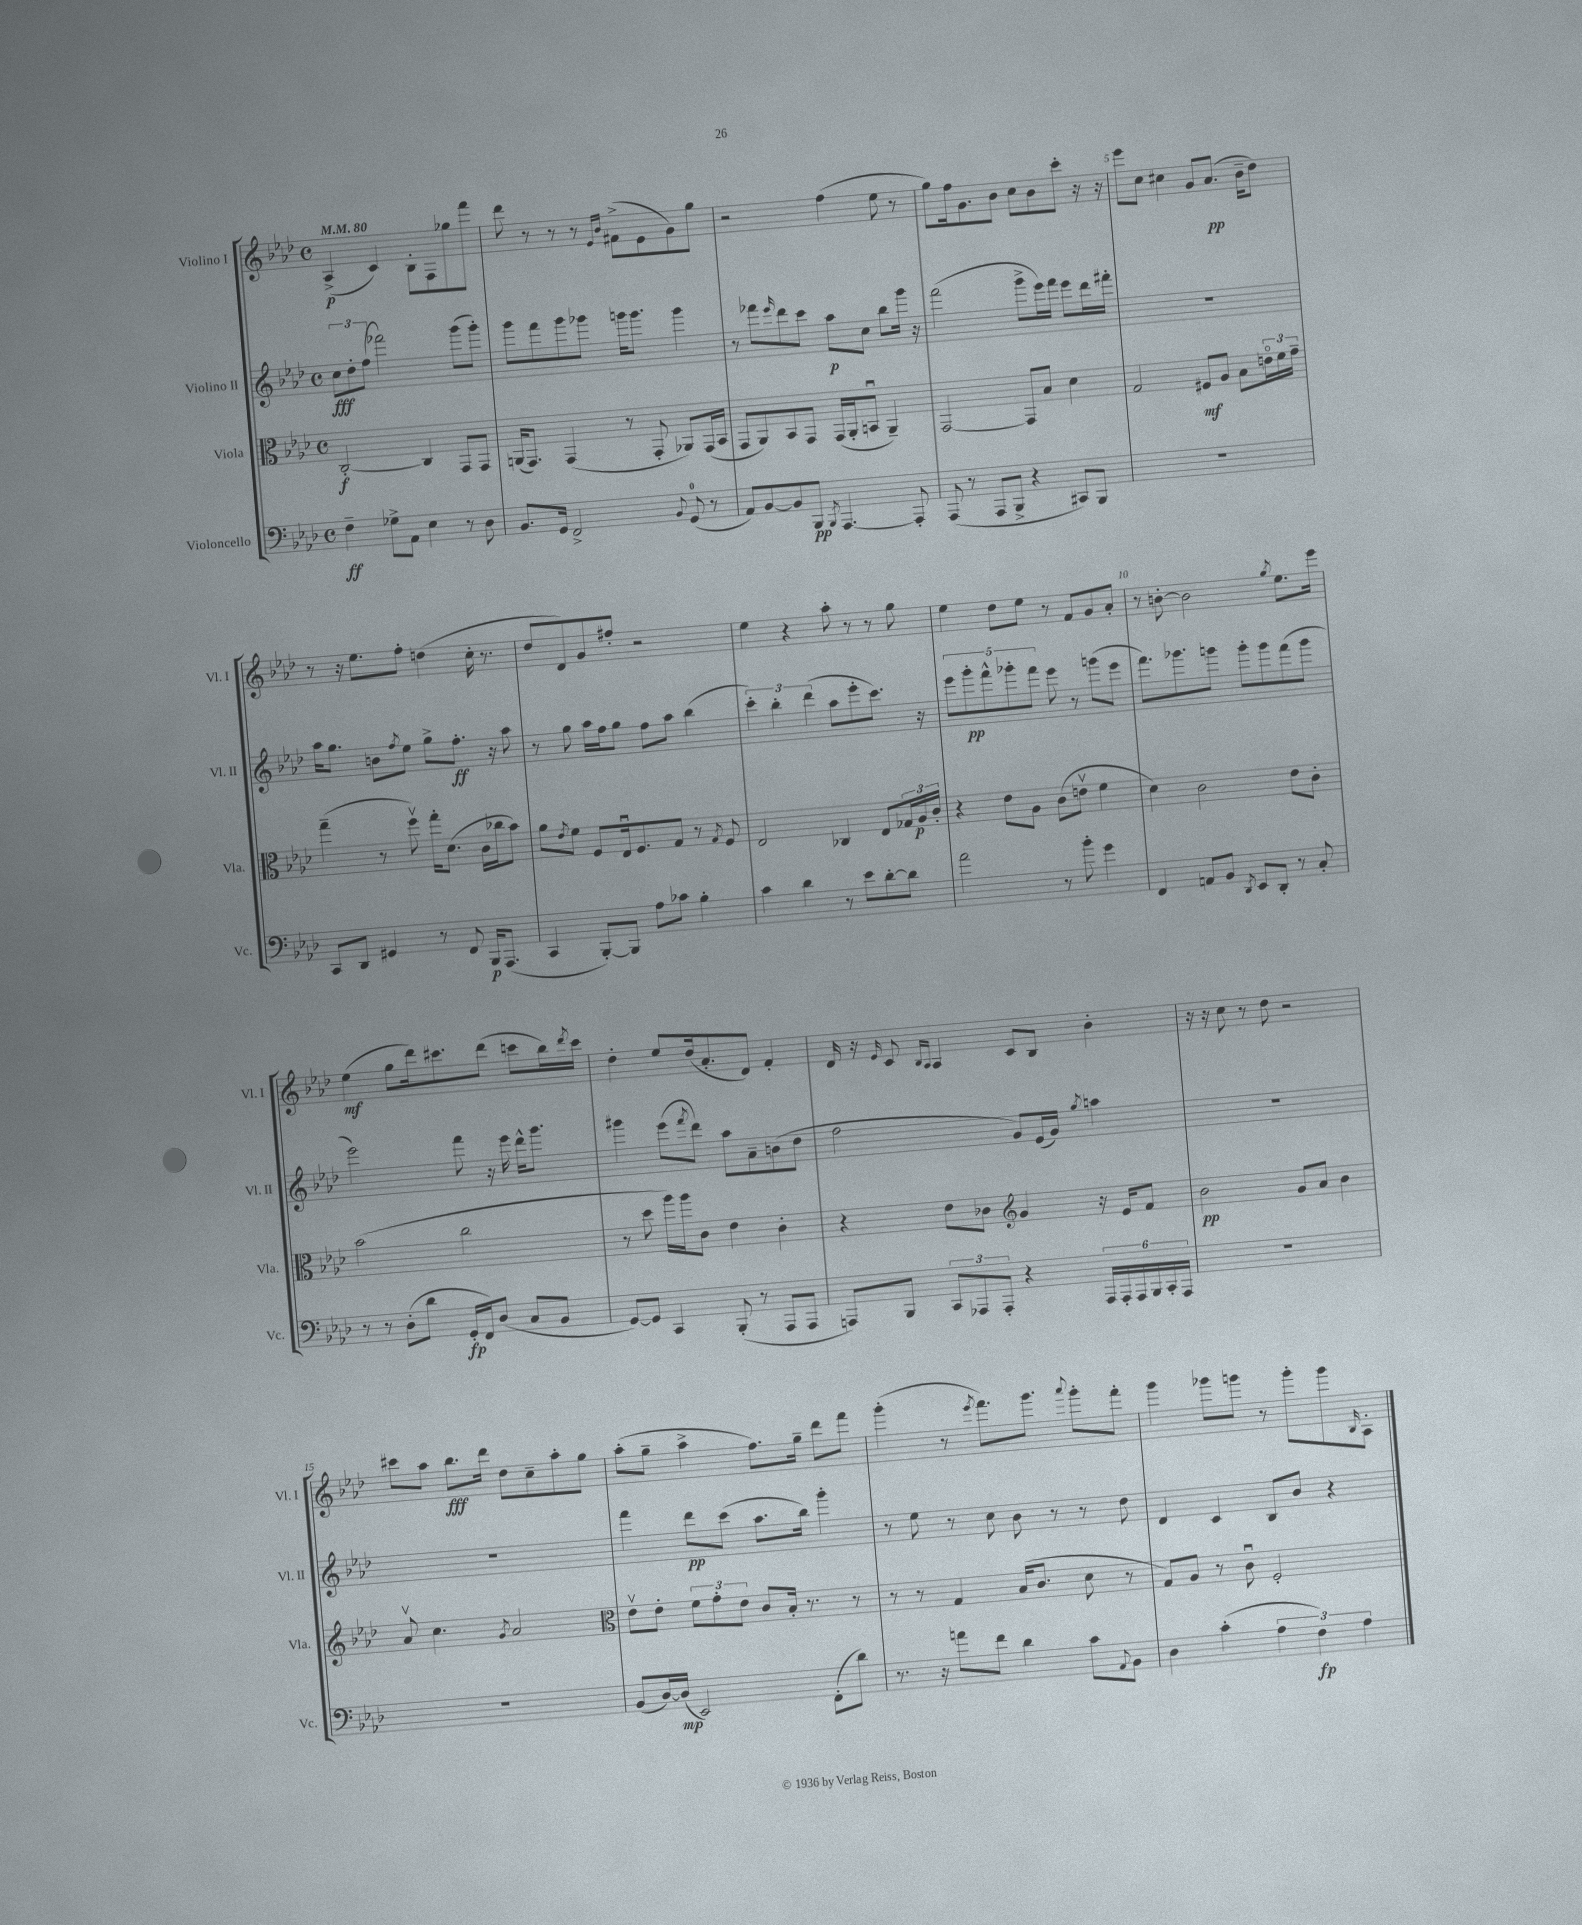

**kern	**dynam	**kern	**dynam	**kern	**dynam	**kern	**dynam
*part4	*part4	*part3	*part3	*part2	*part2	*part1	*part1
*staff4	*staff4	*staff3	*staff3	*staff2	*staff2	*staff1	*staff1
*I"Violoncello	*	*I"Viola	*	*I"Violino II	*	*I"Violino I	*
*I'Vc.	*	*I'Vla.	*	*I'Vl. II	*	*I'Vl. I	*
*clefF4	*	*clefC3	*	*clefG2	*	*clefG2	*
*k[b-e-a-d-]	*	*k[b-e-a-d-]	*	*k[b-e-a-d-]	*	*k[b-e-a-d-]	*
*M4/4	*	*M4/4	*	*M4/4	*	*M4/4	*
*met(c)	*	*met(c)	*	*met(c)	*	*met(c)	*
*MM80	*	*MM80	*	*MM80	*	*MM80	*
=1	=1	=1	=1	=1	=1	=1	=1
4F~\	ff	[2C'/	f	12cc\L	fff	(4A-^/	p
.	.	.	.	12dd-'\	.	.	.
.	.	.	.	(12ff\J	.	.	.
8G-X^\L	.	.	.	2fff-X\)	.	4c/)	.
8AA-\J	.	.	.	.	.	.	.
4E-\	.	4C/]	.	.	.	8B-'\L	.
.	.	.	.	.	.	8F\	.
8r	.	8GG/L	.	(8ggg\L	.	8gg-X\	.
8D-\	.	8GG/J	.	8ggg'\J)	.	8fff\J	.
=2	=2	=2	=2	=2	=2	=2	=2
8.BB-/L	.	(16AAn/KL	.	8ggg\L	.	8ddd-\	.
.	.	8.GG/J)	.	.	.	.	.
.	.	.	.	8fff\	.	8r	.
16GG/Jk	.	.	.	.	.	.	.
2FF^/	.	(4GG/	.	8ggg\	.	8r	.
.	.	.	.	8ggg-X\J	.	8r	.
.	.	.	.	.	.	16qqe-/LL	.
.	.	.	.	.	.	16qqb-/JJ	.
.	.	8r	.	16gggn\KL	.	(8f#X^\L	.
.	.	.	.	8.ggg\J	.	.	.
.	.	8GG'/	.	.	.	8e-\	.
8qqBB-/	.	.	.	.	.	.	.
(8GG/	.	8AA-X/L)	.	4ggg\	.	8g\)	.
8r	.	(16GG/L	.	.	.	8gg\J	.
.	.	16BB-/JJ	.	.	.	.	.
=3	=3	=3	=3	=3	=3	=3	=3
8AA-/L)	.	8GG/L	.	8r	.	2r	.
[8BB-/	.	8AA-/)	.	8fff-X\L	.	.	.
.	.	.	.	16qqeee-/	.	.	.
8BB-/]	.	8BB-/	.	8ddd-\	.	.	.
8BBB-/J	pp	8GG/J	.	8ccc\J	.	.	.
8qBBB-/	.	.	.	.	.	.	.
[4.AAA-/	.	(16GG/LL	.	8aa-\L	p	(4ff\	.
.	.	16AA-'/J	.	.	.	.	.
.	.	8BBnu/J	.	8cc\J	.	.	.
.	.	4AA-~/)	.	8bb-\L	.	8ee-\	.
8AAA-'/]	.	.	.	16ggg\Jk	.	8r	.
.	.	.	.	16r	.	.	.
=4	=4	=4	=4	=4	=4	=4	=4
(8AAA-/	.	[2GG/	.	(2fff\	.	8gg\L)	.
8r	.	.	.	.	.	16ff\k	.
.	.	.	.	.	.	8.g\	.
8AAA-/L	.	.	.	.	.	.	.
8BBB-^/J	.	.	.	.	.	8b-\J	.
4r	.	8GG/L]	.	8ggg^\L	.	8cc\L	.
.	.	8B-/J	.	16eee-\L)	.	8b-\	.
.	.	.	.	16fff\JJ	.	.	.
8CC#X/L)	.	4d-\	.	8eee-\L	.	8ccc'\J	.
8BBB-/J	.	.	.	16ddd-\L	.	16r	.
.	.	.	.	16fff#X'\JJ	.	16r	.
=5	=5	=5	=5	=5	=5	=5	=5
1r	.	2G/	.	1r	.	8eee-\L	.
.	.	.	.	.	.	8cc\J	.
.	.	.	.	.	.	4cc#X\	.
.	.	8F#X/L	mf	.	.	8g/L	.
.	.	8A-/J	.	.	.	(8.a-/J	pp
.	.	8B-\L	.	.	.	.	.
.	.	.	.	.	.	16b-~\KL	.
.	.	24en\L	.	.	.	8dd-\J)	.
.	.	24f\	.	.	.	.	.
.	.	24g~\JJ	.	.	.	.	.
!!LO:LB:g=z
=6	=6	=6	=6	=6	=6	=6	=6
8CC/L	.	(4gg~\	.	16aa-\KL	.	8r	.
.	.	.	.	8.gg\J	.	.	.
8DD-/J	.	.	.	.	.	16r	.
.	.	.	.	.	.	8.ee-\L	.
4GG#X/	.	8r	.	8bn\L	.	.	.
.	.	.	.	8qff/	.	.	.
.	.	8ffv\)	.	8ee-\J	.	8ff'\J	.
8r	.	16gg'\KL	.	8gg^\L	.	(4ddn\	.
.	.	(8.d-\J	.	.	.	.	.
8FF/	.	.	.	8.ff'\J	ff	.	.
16BBB-/KL	p	16c\LL	.	.	.	16cc'\	.
(8.AAA-/J	.	16cc-X\J	.	16r	.	8.r	.
.	.	8b-\J)	.	8aa-\	.	.	.
=7	=7	=7	=7	=7	=7	=7	=7
4CC/	.	8a-\L	.	8r	.	8dd-/L	.
.	.	8qe-/	.	.	.	.	.
.	.	8f\J	.	8gg\	.	8d-/)	.
[8BBB-'/L)	.	8F/L	.	16aa-\LL	.	8g/	.
.	.	.	.	16ff\J	.	.	.
8BBB-/J]	.	16E-u/k	.	8gg\J	.	8ff#X'/J	.
.	.	8.F/	.	.	.	.	.
8A-\L	.	.	.	8ff\L	.	2r	.
8c-X\J	.	8G/J	.	8aa-\J	.	.	.
4B-'\	.	8r	.	(4bb-\	.	.	.
.	.	8qG/	.	.	.	.	.
.	.	8F/	.	.	.	.	.
=8	=8	=8	=8	=8	=8	=8	=8
4c\	.	2E-/	.	6ccc'\)	.	4ee-\	.
.	.	.	.	6bb-'\	.	.	.
4d-\	.	.	.	.	.	4r	.
.	.	.	.	(6ddd-\	.	.	.
8r	.	4C-X/	.	8aa-\L	.	8aa-'\	.
8e-\L	.	.	.	8eee-'\	.	8r	.
[8d-'\	.	8E-/L	.	8.ccc\J)	.	8r	.
8d-\J]	.	24G-X/L	.	.	.	8gg\	.
.	.	24A-/	p	.	.	.	.
.	.	.	.	16r	.	.	.
.	.	24c'/JJ	.	.	.	.	.
=9	=9	=9	=9	=9	=9	=9	=9
2a-\	.	4r	.	10eee-\L	.	4ee-\	.
.	.	.	.	10ggg'\	pp	.	.
.	.	.	.	10fff^^\	.	.	.
.	.	8e-\L	.	.	.	8dd-\L	.
.	.	.	.	10ggg-X'\	.	.	.
.	.	8A-\J	.	.	.	8ee-\J	.
.	.	.	.	10fff\J	.	.	.
8r	.	(8c\L	.	8eee-\	.	8r	.
8b-'\	.	8env\J	.	8r	.	8f/L	.
4g\	.	4f\	.	(8gggn\L	.	8g/	.
.	.	.	.	8eee-\J	.	8a-'/J	.
=10	=10	=10	=10	=10	=10	=10	=10
4FF/	.	4d-\)	.	8.fff\L)	.	8r	.
.	.	.	.	.	.	[8bn'\	.
.	.	.	.	8.ggg-X\	.	.	.
8AAn/L	.	2c\	.	.	.	2b\]	.
8BB-/J	.	.	.	8gggn\J	.	.	.
8qDD-/	.	.	.	.	.	.	.
8EE-/L	.	.	.	8ggg'\L	.	.	.
8DD-'/J	.	.	.	8ggg\	.	.	.
.	.	.	.	.	.	8qgg/	.
8r	.	8e-\L	.	(8fff\	.	8.ee-\L	.
8C'/	.	8c'\J	.	8ggg\J	.	.	.
.	.	.	.	.	.	16eee-\Jk	.
!!LO:LB:g=z
=11	=11	=11	=11	=11	=11	=11	=11
8r	.	(2b-\	.	2eee-\)	.	(4ee-\	mf
8r	.	.	.	.	.	.	.
(8D-'\L	.	.	.	.	.	8gg\L	.
8d-\J	.	.	.	.	.	16ddd-\k)	.
.	.	.	.	.	.	8.ccc#X\	.
16GG'/LL	fp	2cc\	.	8fff\	.	.	.
16FF/J)	.	.	.	.	.	.	.
(8D-/J	.	.	.	16r	.	(8ddd-\J	.
.	.	.	.	16eee-\	.	.	.
8C/L	.	.	.	16ddd-^^\KL	.	8cccn\L	.
.	.	.	.	8.ggg\J	.	.	.
8BB-/J	.	.	.	.	.	16bb-\L)	.
.	.	.	.	.	.	8qddd-/	.
.	.	.	.	.	.	16ccc\JJ	.
=12	=12	=12	=12	=12	=12	=12	=12
[8GG/L)	.	8r	.	4ggg#X\	.	4dd-'\	.
8GG/J]	.	8dd-\	.	.	.	.	.
4CC/	.	16aa-\LL)	.	(8eee-\L	.	8ee-/L	.
.	.	16aa-\J	.	.	.	.	.
.	.	.	.	8qfff/	.	.	.
.	.	8c\J	.	8ddd-\J)	.	(16dd-/k	.
.	.	.	.	.	.	8.a-'/	.
(8BBB-'/	.	4e-\	.	8aa-\L	.	.	.
8r	.	.	.	8a-~\	.	8d-/J)	.
8AAA-/L	.	4c'\	.	(8bn\	.	4f'/	.
8AAA-/J	.	.	.	8dd-\J	.	.	.
=13	=13	=13	=13	=13	=13	=13	=13
8AAAn/L)	.	4r	.	2ff\	.	16d-/	.
.	.	.	.	.	.	16r	.
.	.	.	.	.	.	16qqe-/	.
8BBB-/J	.	.	.	.	.	8c/	.
.	.	.	.	.	.	16qqB-/LL	.
.	.	.	.	.	.	16qqA-/JJ	.
12CC/L	.	8e-\L	.	.	.	4A-/	.
12AAA-X/	.	.	.	.	.	.	.
.	.	8c-X\J	.	.	.	.	.
12AAA-'/J	.	.	.	.	.	.	.
*	*	*clefG2	*	*	*	*	*
4r	.	4g/	.	8g/L)	.	8c/L	.
.	.	.	.	(16e-/L	.	8B-/J	.
.	.	.	.	16g/JJ)	.	.	.
.	.	.	.	8qgg/	.	.	.
24AAA-/LL	.	16r	.	4aan\	.	4b-'\	.
24AAA-'/	.	.	.	.	.	.	.
.	.	16e-/KL	.	.	.	.	.
24AAA-/	.	.	.	.	.	.	.
24BBB-/	.	8f/J	.	.	.	.	.
24CC'/	.	.	.	.	.	.	.
24AAA-/JJ	.	.	.	.	.	.	.
=14	=14	=14	=14	=14	=14	=14	=14
1r	.	2b-\	pp	1r	.	16r	.
.	.	.	.	.	.	16r	.
.	.	.	.	.	.	8cc\	.
.	.	.	.	.	.	8r	.
.	.	.	.	.	.	8dd-\	.
.	.	8g/L	.	.	.	2r	.
.	.	8a-/J	.	.	.	.	.
.	.	4b-\	.	.	.	.	.
!!LO:LB:g=z
=15	=15	=15	=15	=15	=15	=15	=15
1r	.	8a-v/	.	1r	.	8ccc#X\L	.
.	.	4.cc\	.	.	.	8aa-\J	.
.	.	.	.	.	.	8.bb-\L	fff
.	.	.	.	.	.	16ddd-\Jk	.
.	.	8qg/	.	.	.	.	.
.	.	2a-/	.	.	.	8dd-\L	.
.	.	.	.	.	.	8cc~\	.
.	.	.	.	.	.	8aa-'\	.
.	.	.	.	.	.	8gg\J	.
=16	=16	=16	=16	=16	=16	=16	=16
*	*	*clefC3	*	*	*	*	*
(8BB-/L	.	8e-v\L	.	4fff\	.	(8aa-'\L	.
[16D-/L)	.	8e-'\J	.	.	.	8gg~\J	.
(16D-/JJ]	mp	.	.	.	.	.	.
2EE-/)	.	12f\L	.	8ddd-\L	pp	4aa-^\	.
.	.	12g'\	.	.	.	.	.
.	.	.	.	(8ccc\J	.	.	.
.	.	12e-\J	.	.	.	.	.
.	.	8c/L	.	8.aa-\L	.	8.ff\L)	.
.	.	16B-'/Jk	.	.	.	.	.
.	.	8.r	.	16bb-\Jk)	.	16gg~\Jk	.
(8FF'\L	.	.	.	4ggg'\	.	8ddd-\L	.
8d-\J)	.	8r	.	.	.	8fff\J	.
=17	=17	=17	=17	=17	=17	=17	=17
8.r	.	8r	.	8r	.	(4ggg'\	.
.	.	8r	.	8ee-\	.	.	.
16r	.	.	.	.	.	.	.
8an\L	.	4G/	.	8r	.	8r	.
.	.	.	.	.	.	8qeee-/	.
8f\J	.	.	.	8cc\	.	8.fff\L)	.
4d-\	.	(16B-/KL	.	8b-\	.	.	.
.	.	8.c/J	.	.	.	8.ggg\J	.
.	.	.	.	8r	.	.	.
.	.	.	.	.	.	8qqaaa-/	.
8c\L	.	8d-\	.	8r	.	8ggg'\L	.
8qqAA-/	.	.	.	.	.	.	.
8BB-\J	.	8r	.	8dd-\	.	8fff'\J	.
=18	=18	=18	=18	=18	=18	=18	=18
4D-\	.	8G/L)	.	4d-/	.	4ggg\	.
.	.	8A-/J	.	.	.	.	.
(4c'\	.	8r	.	4c/	.	8ggg-X\L	.
.	.	8cu\	.	.	.	8gggn\J	.
6A-\	.	2F'/	.	8B-/L	.	8r	.
.	.	.	.	8b-/J	.	8ggg'\L	.
6F\)	fp	.	.	.	.	.	.
.	.	.	.	4r	.	8ggg\	.
6A-\	.	.	.	.	.	.	.
.	.	.	.	.	.	16qqB-/	.
.	.	.	.	.	.	8A-'\J	.
==	==	==	==	==	==	==	==
*-	*-	*-	*-	*-	*-	*-	*-
